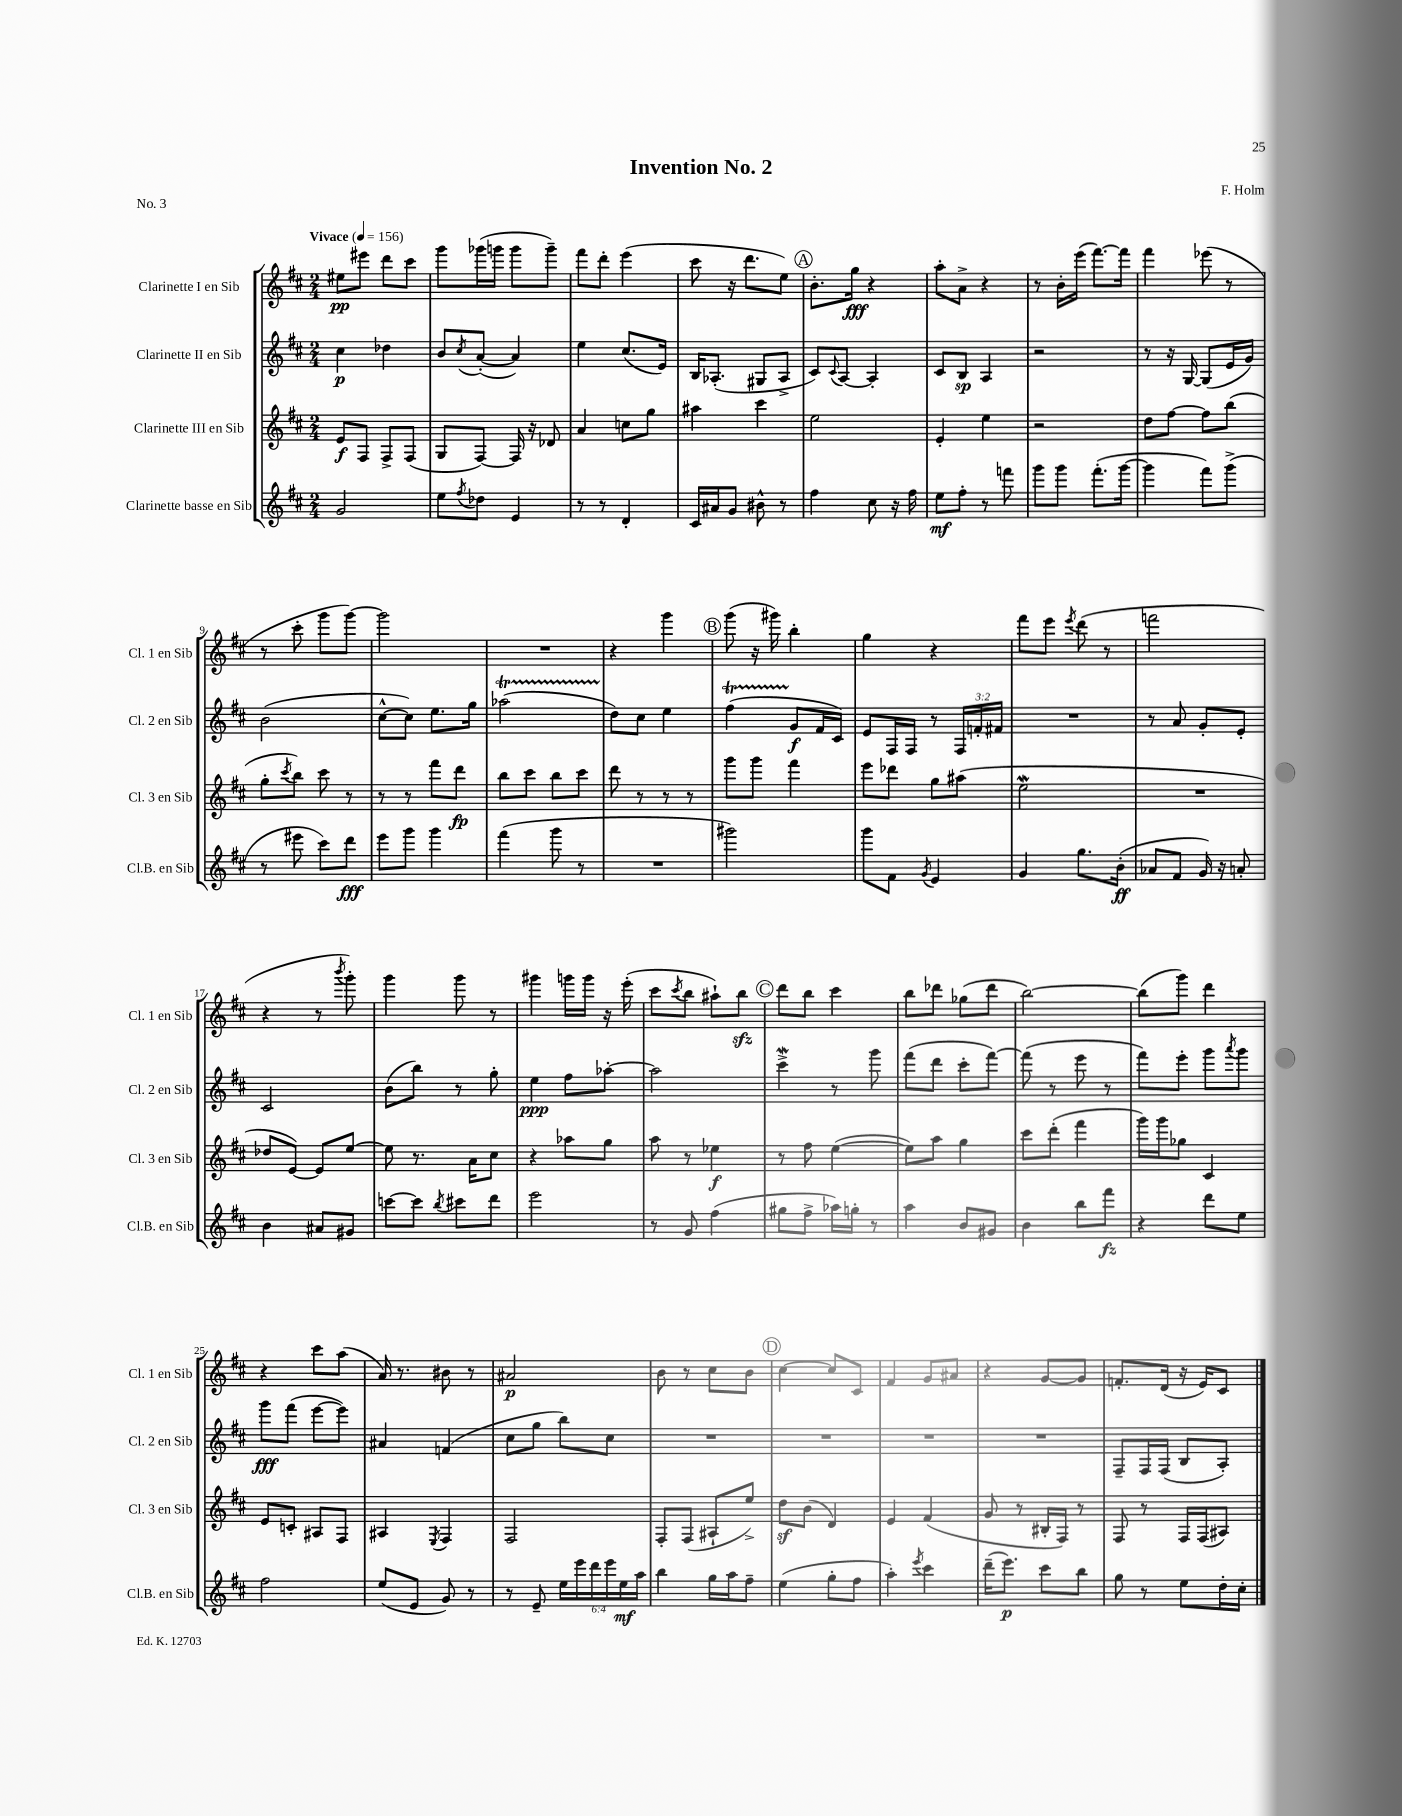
\header { title = "Invention No. 2" composer = "F. Holm" piece = "No. 3" }
<<
\new StaffGroup <<
\new Staff = "s0" \with { instrumentName = "Clarinette I en Sib" shortInstrumentName = "Cl. 1 en Sib" } {
    \clef treble \key d \major \numericTimeSignature \time 2/4 \tempo "Vivace" 4 = 156
    eis''8\pp eis'''8 d'''8 cis'''8 |
    g'''8 ges'''16( g'''16 g'''8 g'''8--) |
    fis'''8 d'''8-. e'''4( |
    cis'''8 r16 d'''8. e''8) |
    \mark \markup { \circle "A" } b'8.-. g''16\fff r4 |
    a''8-. a'8-> r4 |
    r8 b'16-. e'''16( fis'''8.~) fis'''16 |
    fis'''4 ees'''8( r8 |
    r8 cis'''8-. g'''8 g'''8~) |
    g'''2 |
    R2 |
    r4 g'''4 |
    \mark \markup { \circle "B" } g'''8( r16 gis'''16) b''4-. |
    g''4 r4 |
    fis'''8 e'''8 \acciaccatura { e'''8 } d'''8( r8 |
    f'''2 |
    r4 r8 \acciaccatura { b'''8 } g'''8-.) |
    g'''4 g'''8 r8 |
    gis'''4 g'''16 g'''16 r16 e'''16-.( |
    cis'''8 \acciaccatura { cis'''8 } b''8 ais''8-!) b''8\sfz |
    \mark \markup { \circle "C" } d'''8 b''8 cis'''4 |
    b''8 des'''8 ges''8( des'''8 |
    b''2~) |
    b''8( g'''8) d'''4 |
    r4 cis'''8 a''8( |
    a'16) r8. bis'8 r8 |
    ais'2\p |
    b'8 r8 cis''8 b'8 |
    \mark \markup { \circle "D" } cis''4~ cis''8 cis'8 |
    fis'4 g'8 ais'8 |
    r4 g'8~ g'8 |
    f'8.-. d'16( r16 e'16) cis'8 \bar "|." |
}
\new Staff = "s1" \with { instrumentName = "Clarinette II en Sib" shortInstrumentName = "Cl. 2 en Sib" } {
    \clef treble \key d \major \numericTimeSignature \time 2/4 \override Staff.TupletNumber.text = #tuplet-number::calc-fraction-text
    cis''4\p des''4 |
    b'8 \acciaccatura { cis''8 } a'8~-.( a'4) |
    e''4 cis''8.( e'16) |
    b16 aes8.-.( gis8 aes8-> |
    \mark \markup { \circle "A" } cis'8) \appoggiatura { cis'8 } a8~ a4-. |
    cis'8 b8\sp a4 |
    r2 |
    r8 r16 g16~ g8( e'16 g'16) |
    b'2( |
    cis''8~-^ cis''8) e''8. g''16 |
    aes''2\startTrillSpan( |
    d''8\stopTrillSpan) cis''8 e''4 |
    \mark \markup { \circle "B" } fis''4\startTrillSpan( g'8\stopTrillSpan\f fis'16 cis'16) |
    e'8 fis16 fis16 r8 \tuplet 3/2 { fis16 f'16-. fis'16 } |
    R2 |
    r8 a'8 g'8-. e'8-. |
    cis'2 |
    b'8( b''8) r8 g''8-. |
    e''4\ppp fis''8 aes''8~-. |
    aes''2 |
    \mark \markup { \circle "C" } cis'''4->\mordent r8 g'''8 |
    fis'''8( d'''8 cis'''8-. fis'''8~) |
    fis'''8( r8 e'''8 r8 |
    fis'''8) e'''8-. g'''8 \acciaccatura { a'''8 } g'''8 |
    g'''8\fff fis'''8( e'''8~ e'''8) |
    ais'4 f'4( |
    cis''8 g''8 b''8) cis''8 |
    R2 |
    \mark \markup { \circle "D" } R2 |
    R2 |
    R2 |
    fis8-- fis16 fis16( b8 a8-.) \bar "|." |
}
\new Staff = "s2" \with { instrumentName = "Clarinette III en Sib" shortInstrumentName = "Cl. 3 en Sib" } {
    \clef treble \key d \major \numericTimeSignature \time 2/4
    e'8\f fis8 fis8-> fis8( |
    g8 fis8~) fis16 r16 des'8 |
    a'4 c''8 g''8 |
    ais''4 cis'''4 |
    \mark \markup { \circle "A" } e''2 |
    e'4-. e''4 |
    r2 |
    d''8 fis''8~ fis''8 b''8( |
    g''8-. \acciaccatura { cis'''8 } b''8) cis'''8 r8 |
    r8 r8 fis'''8 d'''8\fp |
    b''8 cis'''8 b''8 cis'''8 |
    d'''8 r8 r8 r8 |
    \mark \markup { \circle "B" } g'''8 g'''8 fis'''4 |
    e'''8 des'''8 g''8 ais''8( |
    e''2\mordent |
    R2 |
    des''8 e'8~) e'8 e''8~ |
    e''8 r8. a'16 cis''8 |
    r4 aes''8 g''8 |
    a''8 r8 ees''4\f |
    \mark \markup { \circle "C" } r8 fis''8 e''4~( |
    e''8) a''8 g''4 |
    cis'''8 d'''8-.( fis'''4 |
    g'''16) g'''16 ges''8 cis'4 |
    e'8 c'8-. ais8 fis8 |
    ais4 \acciaccatura { e8 } fis4 |
    fis2 |
    fis8-. fis8( ais8-! e''8->) |
    \mark \markup { \circle "D" } d''8\sf b'8( d'4) |
    e'4 fis'4( |
    g'8 r8 bis16-. fis16) r8 |
    fis8 r8 fis16 fis16( ais8) \bar "|." |
}
\new Staff = "s3" \with { instrumentName = "Clarinette basse en Sib" shortInstrumentName = "Cl.B. en Sib" } {
    \clef treble \key d \major \numericTimeSignature \time 2/4 \override Staff.TupletNumber.text = #tuplet-number::calc-fraction-text
    g'2 |
    e''8 \acciaccatura { fis''8 } des''8 e'4 |
    r8 r8 d'4-. |
    cis'16 ais'16 g'8 bis'8-^ r8 |
    \mark \markup { \circle "A" } fis''4 cis''8 r16 fis''16 |
    e''8\mf fis''8-. r8 f'''8 |
    g'''8 g'''8 fis'''8.-.( g'''16~ |
    g'''4 fis'''8) g'''8->( |
    r8 eis'''8 cis'''8) d'''8\fff |
    e'''8 g'''8 g'''4 |
    fis'''4( g'''8 r8 |
    R2 |
    \mark \markup { \circle "B" } gis'''2) |
    g'''8 fis'8 \acciaccatura { g'8 } e'4 |
    g'4 g''8. b'16-.\ff( |
    aes'8 fis'8 g'16) r16 a'8-. |
    b'4 ais'8 gis'8 |
    c'''8~ c'''8 \acciaccatura { b''8 } cis'''8 d'''8 |
    e'''2 |
    r8 g'8 fis''4( |
    \mark \markup { \circle "C" } gis''8 fis''8-> aes''16) g''16-. r8 |
    a''4 b'8 gis'8 |
    b'4 b''8 fis'''8\fz |
    r4 d'''8 e''8 |
    fis''2 |
    e''8( e'8 g'8) r8 |
    r8 e'8-- \tuplet 6/4 { e''16 e'''16 d'''16 e'''16 e''16\mf a''16 } |
    b''4 g''16 a''16 fis''8-- |
    \mark \markup { \circle "D" } e''4( g''8-. fis''8 |
    a''4-.) \acciaccatura { e'''8 } cis'''4 |
    d'''16--( e'''8.\p) cis'''8 b''8 |
    g''8 r8 e''8 d''16-. cis''16-. \bar "|." |
}
>>
>>
